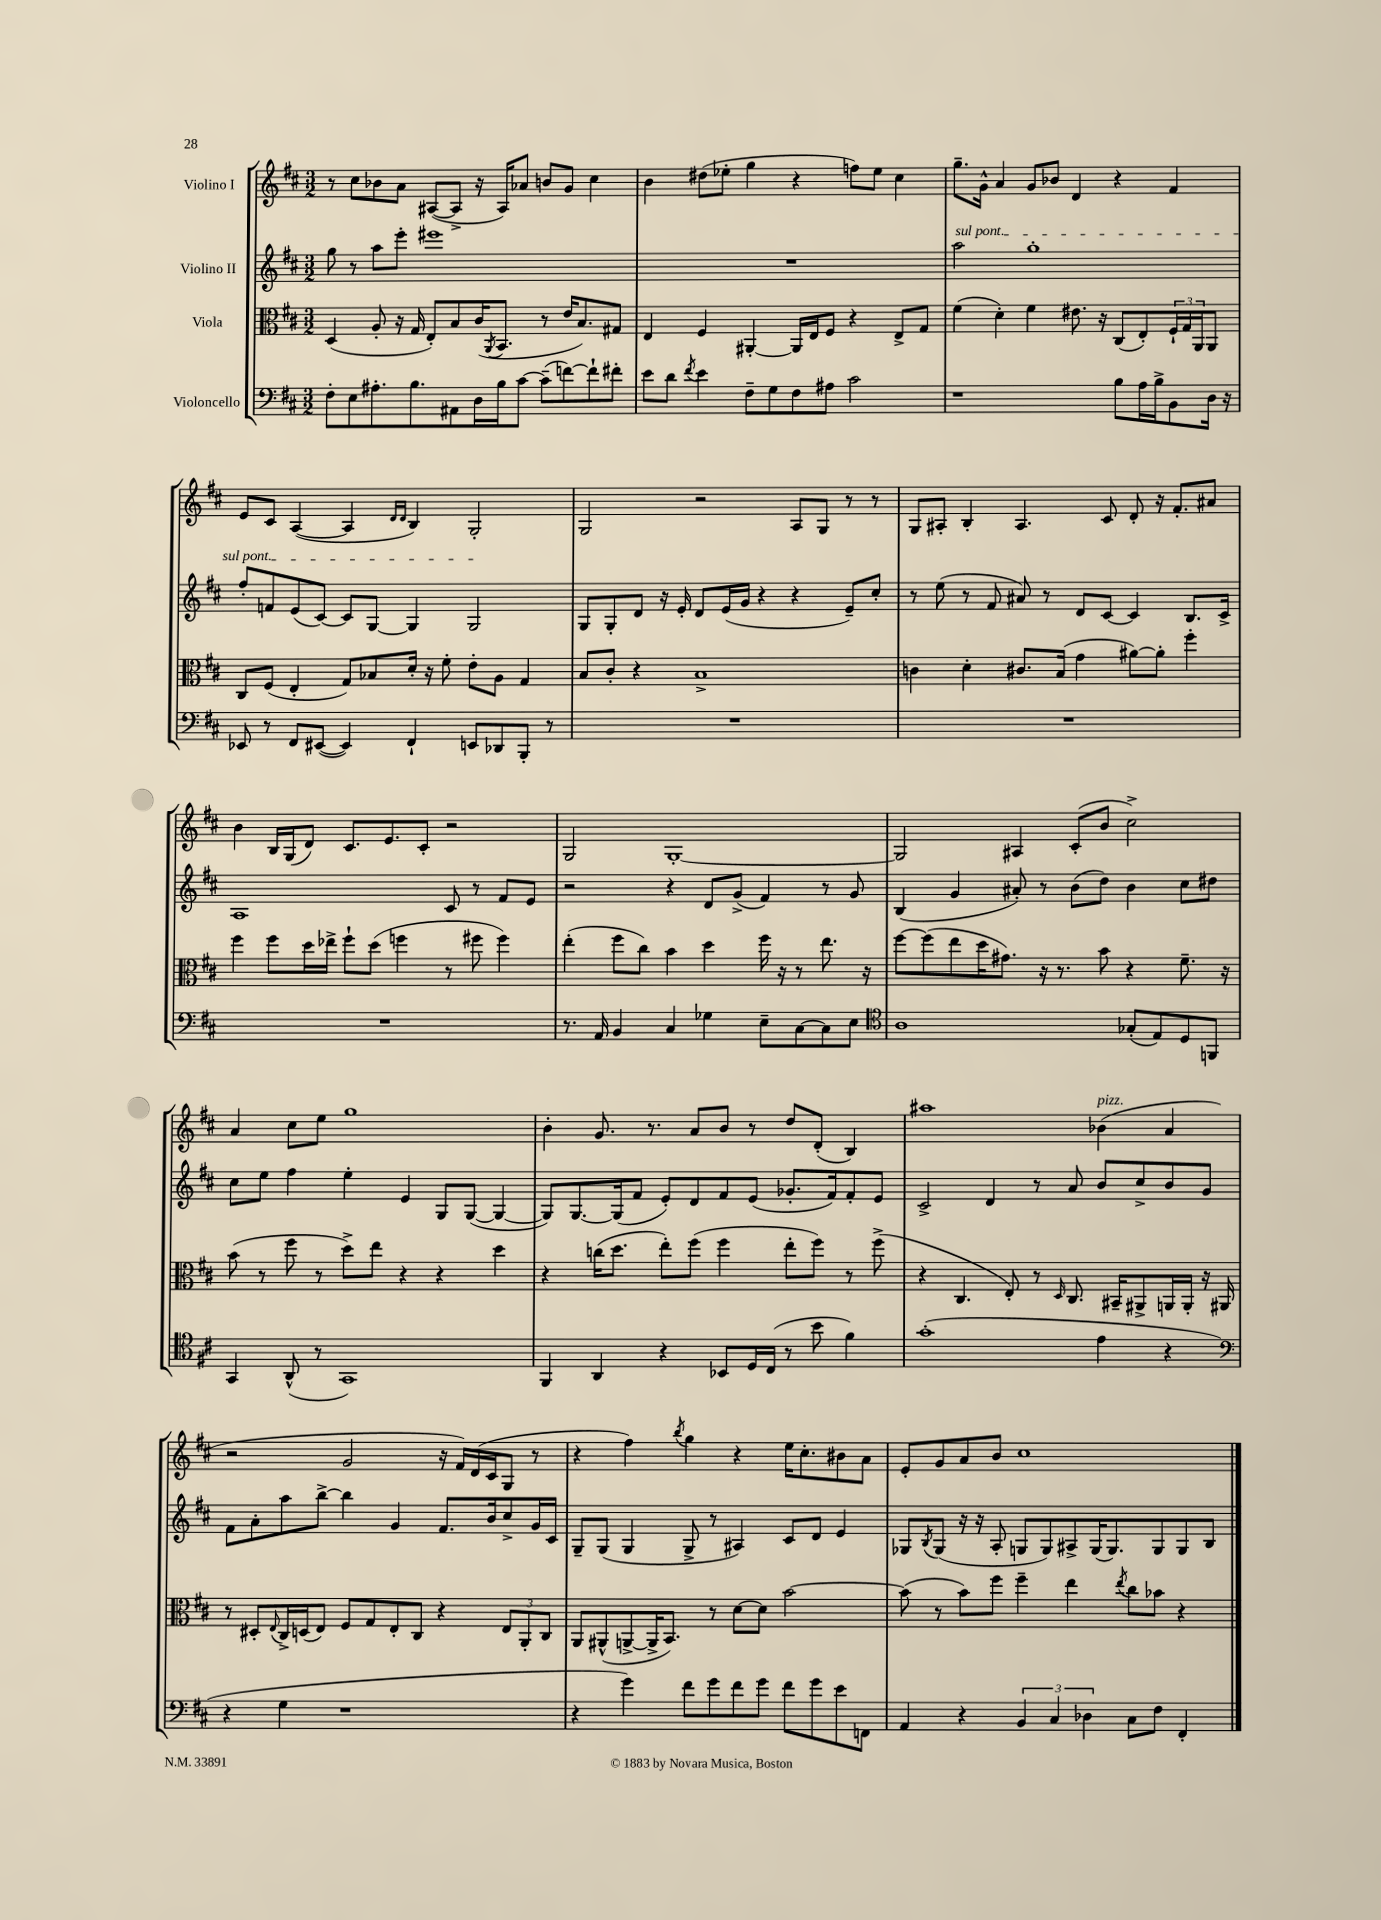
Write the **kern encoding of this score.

**kern	**kern	**kern	**kern
*staff4	*staff3	*staff2	*staff1
*clefF4	*clefC3	*clefG2	*clefG2
*k[f#c#]	*k[f#c#]	*k[f#c#]	*k[f#c#]
*M3/2	*M3/2	*M3/2	*M3/2
8F#'	(4D	8gg	8r
8E	.	8r	8cc#
8.A#'	8A'	8aa	8b-
.	16r	8eee'	8a
8.B	16G	.	.
.	8E')	1eee#	([8A#
8AA#	8B	.	8A#^]
16D	(16c#	.	16r
.	8qAA	.	.
16B	8.BB	.	16A#)
[8c#	.	.	8a-
(8c#~]	8r	.	8b
[8f)	16e	.	8g
.	8.B)	.	.
8f`]	.	.	4cc#
8f#'	8G#	.	.
=	=	=	=
8e	4E	1.r	4b
8d	.	.	.
8qf#	.	.	.
4e	4F#	.	(8dd#
.	.	.	8ee-'
8F#~	[4AA#'	.	4gg
8G	.	.	.
8F#	16AA#]	.	4r
.	16E	.	.
8A#	8F#	.	.
2c#	4r	.	8ff)
.	.	.	8ee-
.	8E^	.	4cc#
.	8G	.	.
=	=	=	=
1r	(4f#	2aa	8.gg~
.	.	.	16g^^
.	4d')	.	4a
.	4f#	1gg'	8g
.	.	.	8b-
.	8.e#	.	4d
.	16r	.	.
8B	(8C#	.	4r
16A	8E')	.	.
16B^	.	.	.
8BB	24F#`	.	4f#
.	24G	.	.
.	24AA	.	.
16D	8AA	.	.
16r	.	.	.
=	=	=	=
8EE-	8C#	8ff#'	8e
8r	(8F#	8f	8c#
8FF#	4E'	(8e	([4A
([8EE#	.	[8c#)	.
4EE#])	8G)	8c#]	4A]
.	8B-	[8G	.
.	.	.	16qqd
.	.	.	16qqd
4FF#`	16d'	4G]	4B)
.	16r	.	.
.	8f#'	.	.
8EE	8e'	2G	2G'
8DD-	8A	.	.
8BBB'	4G	.	.
8r	.	.	.
=	=	=	=
1.r	8B	8G	2G
.	8c#'	8G'	.
.	4r	8d	.
.	.	16r	.
.	.	16e'	.
.	1B^	8d	2r
.	.	(16e	.
.	.	16g	.
.	.	4r	.
.	.	4r	8A
.	.	.	8G
.	.	8e~)	8r
.	.	8cc#'	8r
=	=	=	=
1.r	4c	8r	8G
.	.	(8ee	8A#'
.	4d'	8r	4B'
.	.	8f#	.
.	8.c#	8a#)	4.A#
.	.	8r	.
.	(16B	.	.
.	4g	8d	.
.	.	[8c#	8c#
.	[8a#)	4c#]	8d'
.	8a#']	.	16r
.	.	.	8.f#'
.	4ff#'	8.B	.
.	.	.	8a#
.	.	16c#^	.
=	=	=	=
1.r	4ff#	1A	4b
.	8ff#	.	16B
.	.	.	(16G
.	16dd	.	8d)
.	16ee-^	.	.
.	8ff#`	.	8.c#
.	(8dd	.	.
.	.	.	8.e
.	4ff	.	.
.	.	.	8c#'
.	8r	8c#	2r
.	8ff#	8r	.
.	4ff#)	8f#	.
.	.	8e	.
=	=	=	=
8.r	(4ee'	2r	2G
16AA	.	.	.
4BB	8ff#	.	.
.	8cc#)	.	.
4C#	4b	4r	[1G'
4G-	4dd	8d	.
.	.	(8g^	.
8E~	16ff#	4f#)	.
.	16r	.	.
[8C#	8r	.	.
8C#]	8.ee	8r	.
8E	.	8g	.
.	16r	.	.
=	=	=	=
*clefC4	*	*	*
1A	[8ff#	(4B	2G]
.	(8ff#]	.	.
.	8ee	4g	.
.	16dd	.	.
.	8.g#)	.	.
.	.	8a#')	4A#
.	16r	8r	.
.	8.r	.	.
.	.	(8b	(8c#'
.	8b	8dd)	8b
(8G-'	4r	4b	2cc#^)
8E)	.	.	.
8D	8.f#~	8cc#	.
8FF	.	8dd#	.
.	16r	.	.
=	=	=	=
4GG	(8b	8cc#	4a
.	8r	8ee	.
(8AA^^	8ff#	4ff#	8cc#
8r	8r	.	8ee
1GG)	8dd^)	4ee'	1gg
.	8ee	.	.
.	4r	4e	.
.	4r	8G	.
.	.	([8G	.
.	4dd	4G_	.
=	=	=	=
4FF#	4r	8G])	4b'
.	.	[8.G	.
4AA	(16cc	.	8.g
.	8.dd	(16G]	.
.	.	8f#	.
.	.	.	8.r
4r	8ee')	8e')	.
.	(8ff#	8d	8a
8BB-	4ff#	8f#	8b
16D	.	(8e	8r
(16C#	.	.	.
8r	8ee'	8.g-'	8dd
8b	8ff#)	.	(8d'
.	.	16f#)	.
4f#)	8r	8f#'	4B)
.	(8ff#^	8e	.
=	=	=	=
(1g'	4r	2c#^	1aa#
.	4.C#	.	.
.	.	4d	.
.	8E')	.	.
.	8r	8r	.
.	16qqD	.	.
.	8.C#	8a	.
4e	.	8b	(4b-
.	16BB#~	.	.
.	8AA#^	8cc#^	.
4r	16AA	8b	4a
.	16AA'	.	.
.	16r	8g	.
.	16AA#	.	.
=	=	=	=
*clefF4	*	*	*
4r	8r	8f#	2r
.	8D#'	8a'	.
.	8qqE	.	.
4G	16C#^	8aa	.
.	(16D	.	.
.	8E)	[8bb^	.
1r	8F#	4bb]	2g
.	8G	.	.
.	8E'	4g	.
.	8C#	.	.
.	4r	8.f#	16r
.	.	.	16f#)
.	.	.	(16d
.	.	16b	16c#
.	12E	8cc#^	8G
.	12AA'	.	.
.	.	16g	8r
.	12C#	.	.
.	.	16c#	.
=	=	=	=
4r	8AA	8G~	4r
.	(8AA#^^	(8G	.
4g)	[8AA^	4G	4ff#)
.	16AA^]	.	.
.	8.BB)	.	.
.	.	.	8qbb
8f#	.	8G^	4gg
8g	8r	8r	.
8f#	[8d	4A#)	4r
8g	8d]	.	.
8f#	[2b	8c#	16ee
.	.	.	8.cc#'
8g	.	8d	.
8e	.	4e	8b#
8FF	.	.	8a
=	=	=	=
4AA	(8b]	8G-	8e'
.	.	8qB	.
.	8r	(8G-	8g
4r	8b)	16r	8a
.	.	16r	.
.	8ff#	8A'	8b
6BB	4ff#~	8G	1cc#
.	.	8G)	.
6C#	.	.	.
.	4ee	8A#^	.
6D-	.	.	.
.	.	(16G	.
.	.	8.G)	.
.	8qee	.	.
8C#	8cc#	.	.
8F#	8b-	8G	.
4FF#'	4r	8G	.
.	.	8B	.
==	==	==	==
*-	*-	*-	*-
